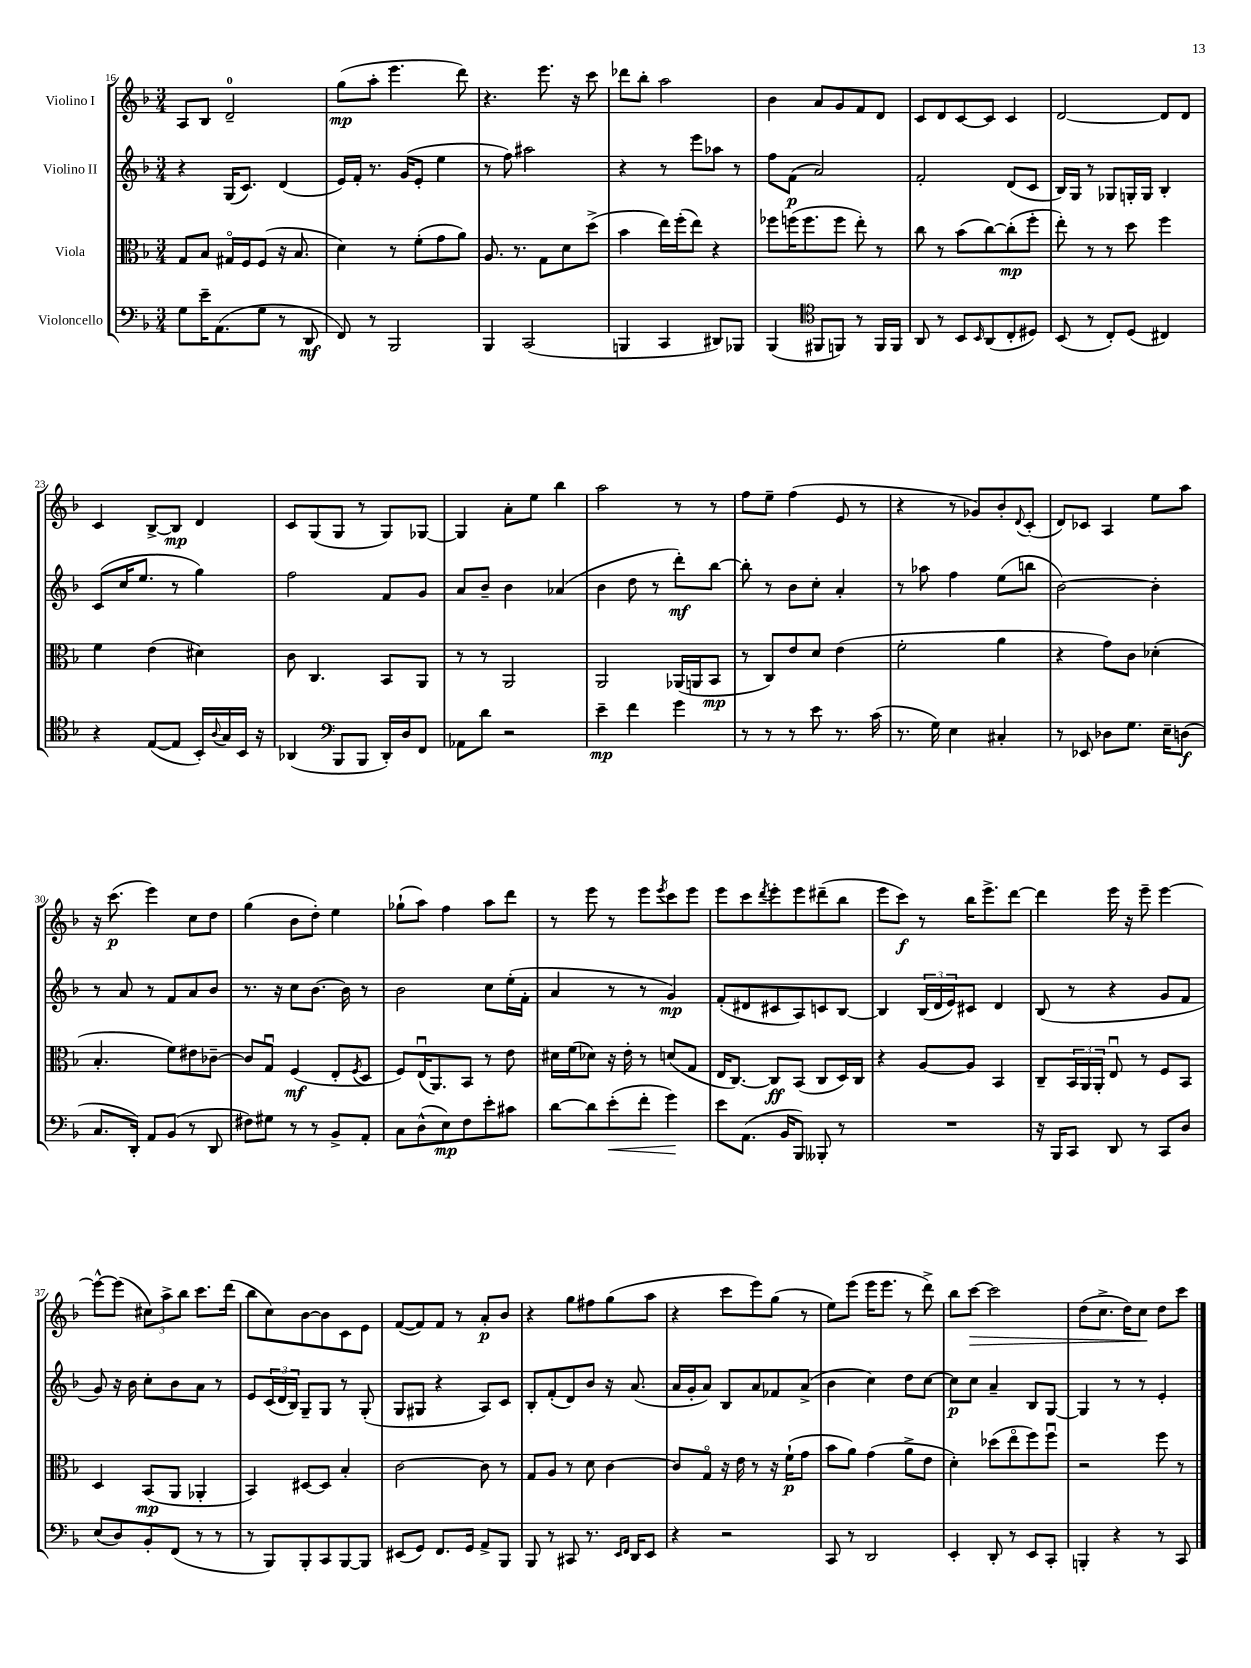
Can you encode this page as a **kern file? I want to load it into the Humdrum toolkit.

**kern	**kern	**kern	**kern
*staff4	*staff3	*staff2	*staff1
*clefF4	*clefC3	*clefG2	*clefG2
*k[b-]	*k[b-]	*k[b-]	*k[b-]
*M3/4	*M3/4	*M3/4	*M3/4
8G\L	8G/L	4r	8A/L
16e~\K	8B-/J	.	8B-/J
(8.AA\	.	.	.
.	16G#o/LL	(16G/LK	2d~/
.	16F/J	8.c/J)	.
8G\J	(8F/J	.	.
8r	16r	(4d/	.
.	8.B-/	.	.
8DD/	.	.	.
=	=	=	=
8FF/)	4d\)	16e/LL)	(8gg\L
.	.	16f'/JJ	.
8r	.	8.r	8aa'\J
2BBB-/	8r	.	4.eee\
.	.	(16g/LK	.
.	(8f'\L	8e'/J	.
.	8g\	4ee\	.
.	8a\J)	.	8ddd\)
=	=	=	=
4BBB-/	8.A/	8r	4.r
.	.	8ff\)	.
.	8.r	.	.
(2CC/	.	2aa#\	.
.	8G\L	.	8.eee\
.	8d\	.	.
.	.	.	16r
.	(8dd^\J	.	8ccc\
=	=	=	=
4BBB/	4b-\	4r	8ddd-\L
.	.	.	8bb-'\J
4CC/	16ee\LL)	8r	2aa\
.	(16ff'\J	.	.
.	8ee\J)	8eee\L	.
8DD#/L)	4r	8aa-\J	.
8BBB-/J	.	8r	.
=	=	=	=
(4BBB-/	8ff-\L	8ff\L	4b-\
.	(16ff\K	(8f\J	.
.	8.ff\	.	.
*clefC4	*	*	*
8FF#/L	.	2a/)	8a/L
8FF/J)	8ff\J	.	8g/
8r	8ee'\)	.	8f/
16FF/LL	8r	.	8d/J
16FF/JJ	.	.	.
=	=	=	=
8AA/	8cc\	2f'/	8c/L
8r	8r	.	8d/
8BB-/L	(8b-\L	.	[8c/
16qqBB-/	.	.	.
(8AA/	[8cc\)	.	8c/]J
8C'/	(8cc'\]	(8d/L	4c/
8D#/J)	8ff'\J	8c/J	.
=	=	=	=
(8BB-/	8ee'\)	16B-/LL)	[2d/
.	.	16G/JJ	.
8r	8r	8r	.
8C'/L)	8r	8G-/L	.
(8D/J	8dd\	16G'/L	.
.	.	16G/JJ	.
4C#/)	4ff\	4B-'/	8d/]L
.	.	.	8d/J
=	=	=	=
4r	4f\	(8c/L	4c/
.	.	16cc/K	.
.	.	8.ee/J	.
([8E/L	(4e\	.	[8B-^/L
8E/]J	.	8r	8B-/]J
16BB-'/LL)	4d#\)	4gg\)	4d/
8qqA/	.	.	.
16G/	.	.	.
16BB-/JJ	.	.	.
16r	.	.	.
=	=	=	=
(4AA-/	8c\	2ff\	8c/L
.	4.C/	.	(8G/
*clefF4	*	*	*
8BBB-/L	.	.	8G/J
8BBB-/J	.	.	8r
16DD'/LL)	8BB-/L	8f/L	8G/L)
16D/J	.	.	.
8FF/J	8AA/J	8g/J	[8G-/J
=	=	=	=
8AA-\L	8r	8a/L	4G-/]
8d\J	8r	8b-~/J	.
2r	2AA/	4b-\	8a'\L
.	.	.	8ee\J
.	.	(4a-/	4bb-\
=	=	=	=
4e~\	2AA/	4b-\	2aa\
4f\	.	8dd\	.
.	.	8r	.
4g\	(16AA-/LL	8ddd'\L)	8r
.	16AA/J	.	.
.	8BB-/J	[8bb-\J	8r
=	=	=	=
8r	8r	8bb-'\]	8ff\L
8r	8C/L)	8r	8ee~\J
8r	8e/	8b-\L	(4ff\
8e\	8d/J	8cc'\J	.
8.r	(4e\	4a'/	8e/
.	.	.	8r
(16c\	.	.	.
=	=	=	=
8.r	2f'\	8r	4r
.	.	8aa-\	.
16G\)	.	.	.
4E\	.	4ff\	8r
.	.	.	8g-/L)
4C#'/	4a\	(8ee\L	8b-'/
.	.	.	8qqd/
.	.	8bb\J	(8c'/J
=	=	=	=
8r	4r	[2b-\)	8d/L)
8EE-/	.	.	8c-/J
8D-\L	8g\L)	.	4A/
8.G\J	8c\J	.	.
.	(4d-'\	4b-'\]	8ee\L
16E~\LK	.	.	.
(8D\J	.	.	8aa\J
=	=	=	=
8.C/L	4.B-'/	8r	16r
.	.	.	(8.ccc\
.	.	8a/	.
16DD'/Jk)	.	.	.
8AA/L	.	8r	4eee\)
(8BB-/J	8f\L)	8f/L	.
8r	8e#\	8a/	8cc\L
8DD/	[8c-~\J	8b-/J	8dd\J
=	=	=	=
8F#\L)	8c-/]L	8.r	(4gg\
8G#\J	8Gu/J	.	.
.	.	16r	.
8r	(4F/	8cc\L	8b-\L
8r	.	[8.b-\J	8dd'\J)
8BB-^/L	8E'/L	.	4ee\
.	.	16b-\]	.
.	8qF/	.	.
8AA'/J	8D/J	8r	.
=	=	=	=
8C\L	8F/L)	2b-\	(8gg-`\L
(8D^^\	(16Eu/K	.	8aa\J)
.	8.AA/)	.	.
8E\)	.	.	4ff\
8F\	8BB-/J	.	.
8e'\	8r	8cc\L	8aa\L
8c#\J	8e\	(16ee'\L	8ddd\J
.	.	16f'\JJ	.
=	=	=	=
[8d\L	16d#\LL	4a/	8r
.	(16f\J	.	.
8d\]	8d-\J)	.	8eee\
(8e'\	16r	8r	8r
.	16e'\	.	.
8f'\J	8r	8r	8eee\L
.	.	.	8qeee/
4g\)	(8d/L	4g/)	8ccc\
.	8G/J	.	8eee\J
=	=	=	=
8e\L	16E/LK	(8f'/L	8eee\L
.	[8.C/J)	.	.
(8.AA\J	.	8d#/	8ccc\
.	.	.	8qddd/
.	8C/]L	8c#/	8eee'\
16BB-/LK	.	.	.
8BBB-/J)	(8BB-/J	8A/)	8eee\
8BBB--'/	8C/L	8c/	(8ddd#~\
8r	16D/L)	[8B-/J	8bb-\J
.	16C/JJ	.	.
=	=	=	=
2.r	4r	4B-/]	8eee\L
.	.	.	8ccc\J)
.	[8A/L	(24B-/LL	8r
.	.	24d/	.
.	.	24e/J)	.
.	8A/]J	8c#/J	16bb-\LK
.	.	.	8.eee^\
.	4BB-/	4d/	.
.	.	.	[8ddd\J
=	=	=	=
16r	8C~/L	(8B-/	4ddd\]
16BBB-/LK	.	.	.
8CC/J	24BB-/L	8r	.
.	24AA/	.	.
.	24AA'/JJ	.	.
8DD/	8Eu/	4r	16eee\
.	.	.	16r
8r	8r	.	8eee~\
8CC/L	8F/L	8g/L	[4eee\
8D/J	8BB-/J	8f/J	.
=	=	=	=
(8E/L	4D/	8g/)	8eee^^\_L
8D/)	.	16r	(8eee\]J
.	.	16b-\	.
8BB-'/	(8BB-/L	8cc'\L	12cc#\L)
.	.	.	12aa^\
(8FF/J	8AA/J	8b-\	.
.	.	.	12bb-\J
8r	4AA-'/	8a\J	8.ccc\L
8r	.	8r	.
.	.	.	(16ddd\Jk
=	=	=	=
8r	4BB-/)	8e/L	8bb-\L
8BBB-/L)	.	(24c/L	8cc\)
.	.	24d/	.
.	.	24B-/JJ)	.
8BBB-'/	[8D#/L	8G~/L	[8b-\
8CC/	8D#/]J	8G/J	8b-\]
[8BBB-/	4B-'/	8r	8c\
8BBB-/]J	.	(8G'/	8e\J
=	=	=	=
(8EE#/L	[2c\	8G/L	([8f/L
8GG/J)	.	8G#/J	8f/])
8.FF/L	.	4r	8f/J
.	.	.	8r
16GG/Jk	.	.	.
8AA^/L	8c\]	8A/L)	8a'/L
8BBB-/J	8r	8c/J	8b-/J
=	=	=	=
8BBB-/	8G/L	8B-'/L	4r
8r	8A/J	(8f'/	.
8CC#/	8r	8d/)	8gg\L
8.r	8d\	8b-/J	8ff#\
.	[4c\	16r	(8gg\
16qqEE/LL	.	.	.
16qqFF/JJ	.	.	.
16DD/LK	.	(8.a/	.
8EE/J	.	.	8aa\J
=	=	=	=
4r	8c/]L	16a/LL	4r
.	.	16g'/J	.
.	8Go/J	8a/J)	.
2r	16r	8B-/L	8ccc\L
.	16e\	.	.
.	8r	8a/	8eee\)
.	16r	8f-/	(8gg\J
.	(16f`\LK	.	.
.	8g\J	(8a^/J	8r
=	=	=	=
8CC/	8b-\L	4b-\	8ee\L)
8r	8a\J)	.	(8eee\J
2DD/	(4g\	4cc\)	16eee\LK
.	.	.	8.eee\J
.	8a^\L	8dd\L	8r
.	8e\J	[8cc\J	8ddd^\)
=	=	=	=
4EE'/	4d'\)	8cc\]L	8bb-\L
.	.	8cc\J	[8ccc\J
8DD'/	(8dd-\L	4a~/	2ccc\]
8r	8eeo\	.	.
8EE/L	8ff\)	8B-/L	.
8CC'/J	8ffu\J	[8G/J	.
=	=	=	=
4BBB'/	2r	4G/]	(8dd\L
.	.	.	8.cc^\J
4r	.	8r	.
.	.	.	16dd\LK)
.	.	8r	8cc\J
8r	8ff\	4e'/	8dd\L
8CC/	8r	.	8ccc\J
==	==	==	==
*-	*-	*-	*-
